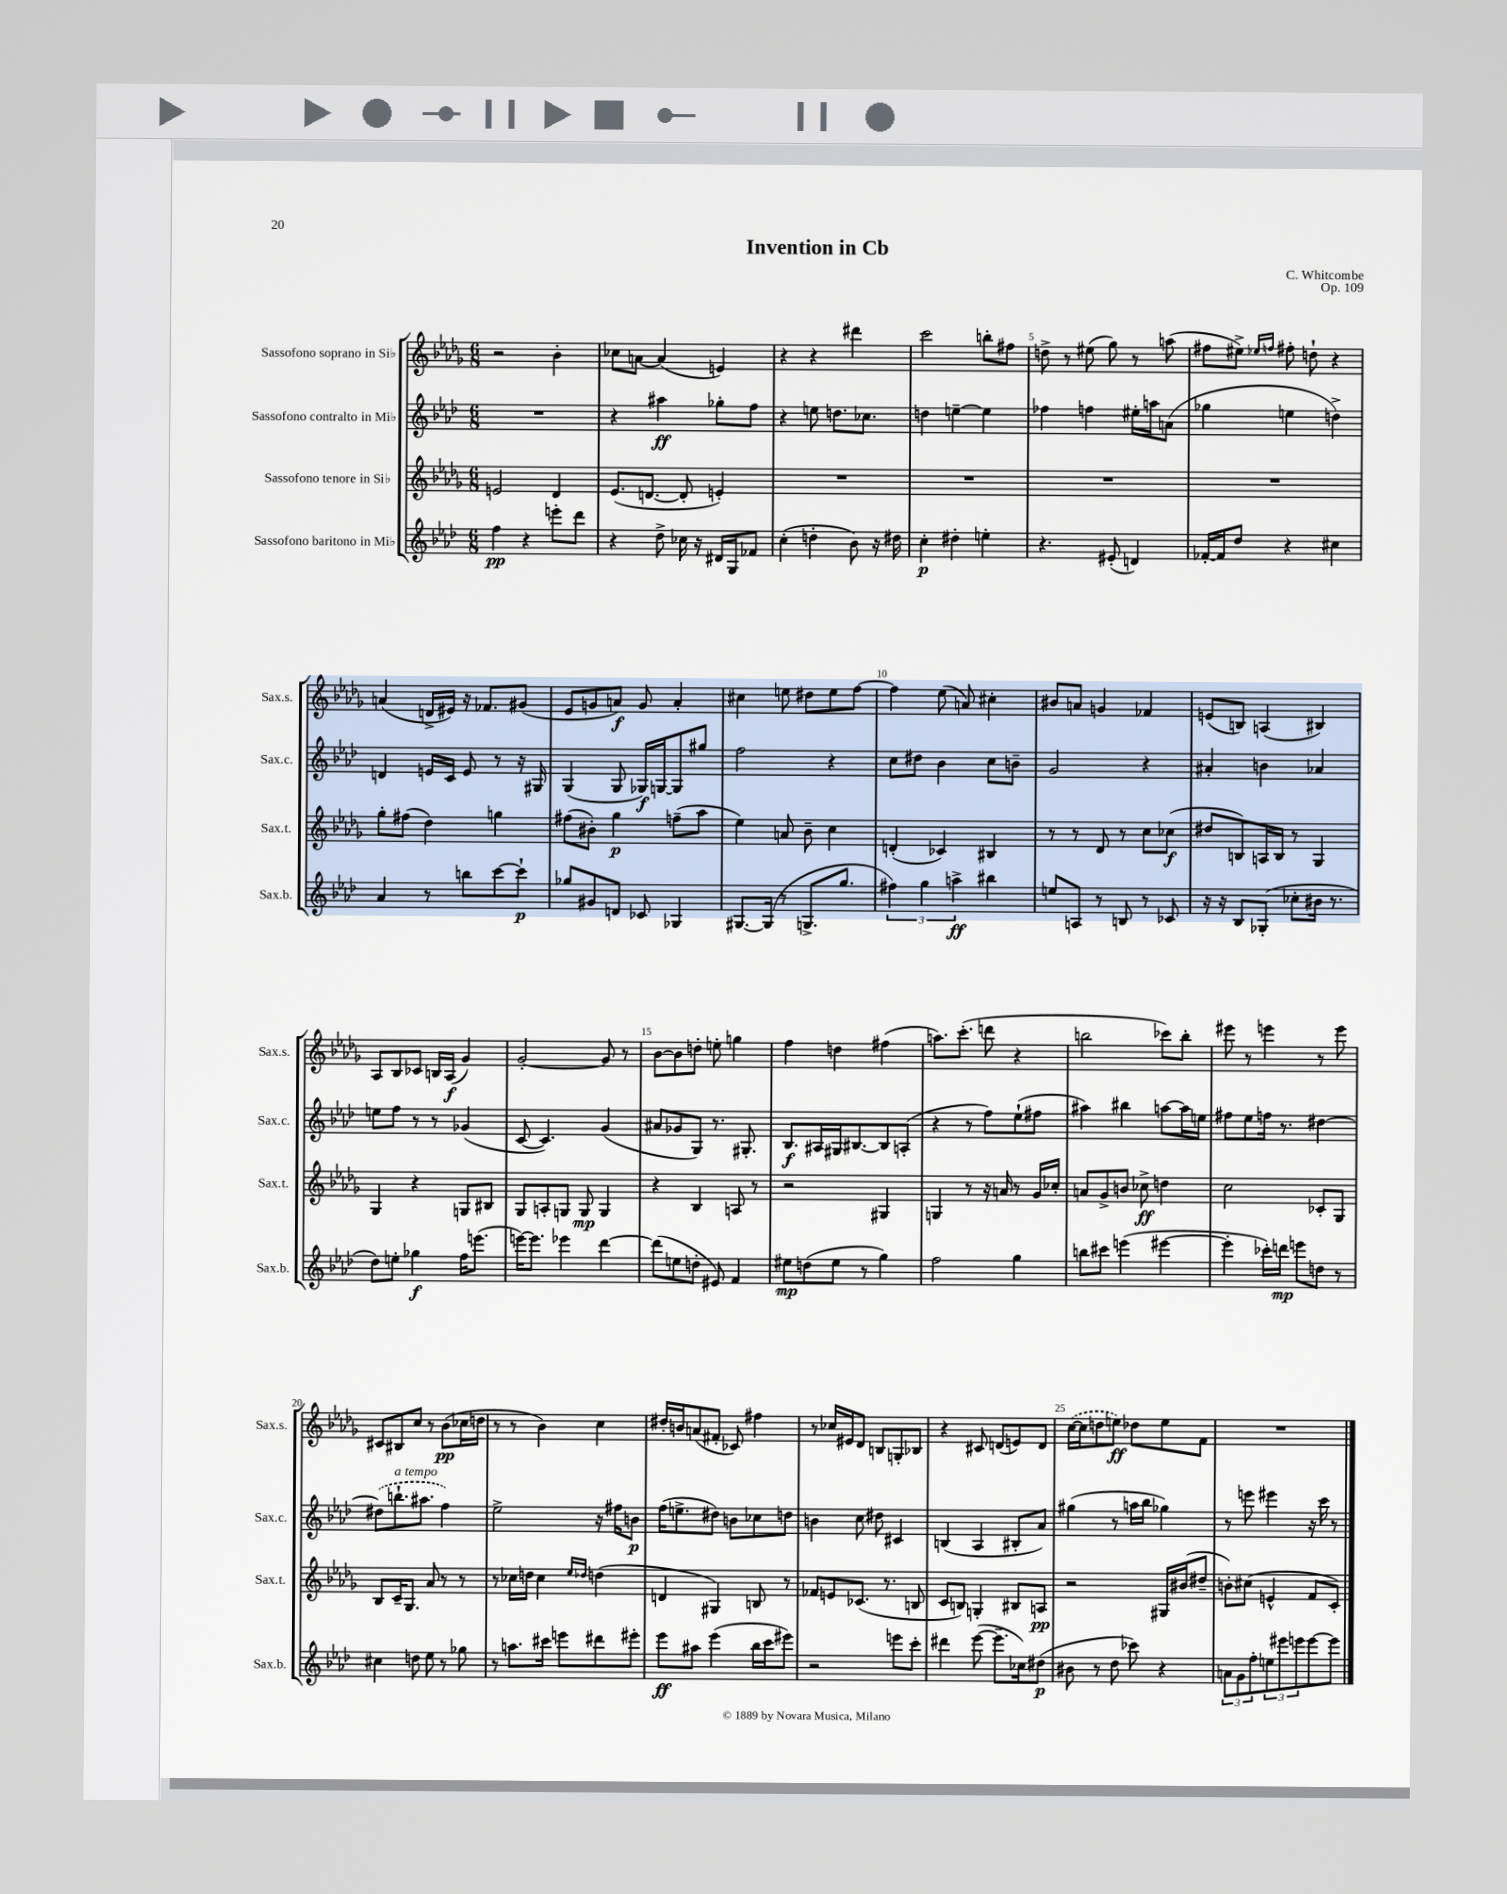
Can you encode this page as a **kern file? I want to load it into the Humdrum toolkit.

**kern	**kern	**kern	**kern
*staff4	*staff3	*staff2	*staff1
*clefG2	*clefG2	*clefG2	*clefG2
*k[b-e-a-d-]	*k[b-e-a-d-g-]	*k[b-e-a-d-]	*k[b-e-a-d-g-]
*M6/8	*M6/8	*M6/8	*M6/8
4ff	2e	2.r	2r
4r	.	.	.
8eee'	4d-	.	4b-'
8ddd-	.	.	.
=	=	=	=
4r	(8.e-	4r	8cc-
.	.	.	[8a
.	[8.d	.	.
8dd-^	.	4aa#	(4a]
16cc-	8d']	.	.
16r	.	.	.
16d#	4e')	8gg-'	4e)
16G	.	.	.
8f-	.	8ff	.
=	=	=	=
(4cc'	2.r	4r	4r
4dd'	.	8ee	4r
.	.	8.dd	.
8b-)	.	.	4ddd#
.	.	8.cc-	.
16r	.	.	.
16dd#	.	.	.
=	=	=	=
4cc'	2.r	4dd	2ccc
4dd#'	.	[4ee~	.
4ee'	.	4ee]	8bb'
.	.	.	8ff#
=	=	=	=
4.r	2.r	4ff-	8dd^
.	.	.	8r
.	.	4ff	(8ee#
(8e#'	.	.	8gg-)
4d)	.	16ee#'	8r
.	.	16aa	.
.	.	(8a	(8aa
=	=	=	=
[16f-'	2.r	4gg-	8ff#
16f-]	.	.	.
8dd-	.	.	8ee#^)
.	.	.	16qqee-
.	.	.	16qqff
4r	.	4ee	8ff#'
.	.	.	8dd`
4cc#	.	4dd^)	4r
=	=	=	=
4a-	8gg-'	4d	(4a
.	(8ff#	.	.
8r	4dd-)	16e	16d^
.	.	16c	16e#)
8bb	.	8e	16r
.	.	.	8.f-
[8ccc	4gg	8r	.
8ccc`]	.	16r	(8g#
.	.	16G#	.
=	=	=	=
8gg-	(8ff#	(4G	8e-
8g#	8b#')	.	8g
8d	4gg-	8G	8a)
8c-	.	16G-)	8g
.	.	[16G	.
4G-	(8ff~	8G]	4a'
.	8aa-	8gg#	.
=	=	=	=
[8.G#	4ee-)	2ff	4cc#
(16G#]	.	.	.
8r	8a	.	8ee
8.G^	8b-~	.	8dd#
.	4cc	4r	8ee
8.gg	.	.	.
.	.	.	[8ff
=	=	=	=
6ff#)	(4d'	8cc	4ff]
.	.	8dd#	.
6gg	.	.	.
.	4c-)	4b-	(8ee-
6aa^	.	.	.
.	.	.	8a)
4bb#	4B#	8cc	4cc#'
.	.	8b~	.
=	=	=	=
8ee	8r	2g	8b#
8A	8r	.	8a
8r	8d-	.	4g
8B	8r	.	.
8r	8cc	4r	4f-
8c-	(8cc-	.	.
=	=	=	=
16r	8dd#	4a#'	(8e
16r	.	.	.
8B-	8B)	.	8B)
(8G-'	16A	4b	(4A
.	16B	.	.
8cc-'	8r	.	.
16b#	4G-	4a-	4B#)
8.r	.	.	.
=	=	=	=
8dd-)	4G-	8ee	8A-
8ee'	.	8ff	8B-
4gg-	4r	8r	8c-
.	.	8r	16B
.	.	.	(16A-
16ff	8G	(4g-	4g-)
(8.eee	.	.	.
.	8B#	.	.
=	=	=	=
[16eee)	8G-	[8c	[2g-'
8.eee]	.	.	.
.	8A'	4.c])	.
4eee-	8G	.	.
.	8G	.	.
[4ddd-	4G	(4g	8g-]
.	.	.	8r
=	=	=	=
(8ddd-]	4r	8a#	[8b-
8ee	.	8g-	8b-]
8dd'	4B-	8G)	8dd'
8e#)	.	8.r	8ee'
4f	8A	.	4gg
.	.	8.G#'	.
.	8r	.	.
=	=	=	=
8ee#	2r	8.B-	4ff
(8dd	.	.	.
.	.	16A#	.
8ee#	.	16G#	4dd
.	.	[8.B#	.
8r	.	.	.
4gg)	4G#	8B#]	(4ff#
.	.	(8A'	.
=	=	=	=
2ff	4G	4r	8.aa)
.	.	.	(8.ccc'
.	8r	8r	.
.	16r	8ff)	8ddd
.	16a	.	.
4gg	8r	(8ee-`	4r
.	16g-	8ff#	.
.	16cc-'	.	.
=	=	=	=
8bb	8a	4aa#)	2bb
8ccc#	8g-^	.	.
(4eee	8b	4bb#	.
.	8cc-^	.	.
[4eee#	4dd	[8aa	8ccc-)
.	.	16aa]	8bb'
.	.	16ee	.
=	=	=	=
4eee#']	2cc	8ff#	8eee#
.	.	8ee-	8r
16ccc-')	.	16ff	4eee
16ddd	.	8.r	.
8eee	.	.	.
8dd	8c-'	[4dd#	8r
8r	8G-	.	8eee
=	=	=	=
4cc#	8B-	(8dd#]	8c#
.	16c~	8.bb`	8B#
.	8.G-	.	.
8dd	.	.	8cc
.	.	8.aa#	.
8ee-	8a-	.	8r
8r	8r	4ff)	(8b-
8gg-	8r	.	16cc-
.	.	.	16dd
=	=	=	=
8r	8r	2ee-^	8r
8.aa	16cc-	.	8r
.	16dd	.	.
.	4cc-	.	4b-)
16ccc#	.	.	.
8eee	.	.	.
.	16qqee-	.	.
.	16qqdd-	.	.
8ddd#	(4dd	16r	4cc
.	.	16ff#	.
8eee#'	.	8b	.
=	=	=	=
8eee-	4d	(16ff	16dd#'
.	.	8.ee^	16b
8aa#	.	.	(8a
(4eee-	4G#)	8dd#)	8f#'
.	.	8b	8c-)
16bb-	8B	8cc-	4ff#
16ccc	.	.	.
8eee#)	8r	8dd	.
=	=	=	=
2r	8f-	4b	8r
.	8e	.	16cc-
.	.	.	16e#
.	(8.c-	8cc	8d-
.	.	8dd#	8B
.	8.r	.	.
8eee	.	4c#	8G'
8ccc'	8B	.	8B-
=	=	=	=
4ddd#	8c	(4B	4r
.	8B)	.	.
([8eee-	4G'	4A-	8c#
8.eee-~]	.	.	(8d
.	8B#	8B#'	8e)
16cc-)	.	.	.
(8dd#	8A	8a-)	8d
=	=	=	=
8b#	2r	(4gg#	([16cc
.	.	.	16cc]
8r	.	.	8dd
8dd-	.	8r	8ee)
8ccc-)	.	16aa	8dd-
.	.	16bb-	.
4r	16G#	4gg-)	8ee
.	(16b#	.	.
.	8dd#~	.	8f
=	=	=	=
12a	8b')	8r	2.r
12g	.	.	.
.	(8cc#	8eee	.
12ff'	.	.	.
12ee	4e^^	4eee#	.
12eee#	.	.	.
12eee	.	.	.
[8eee	8f	16r	.
.	.	16ccc	.
8eee]	8c')	8r	.
==	==	==	==
*-	*-	*-	*-
